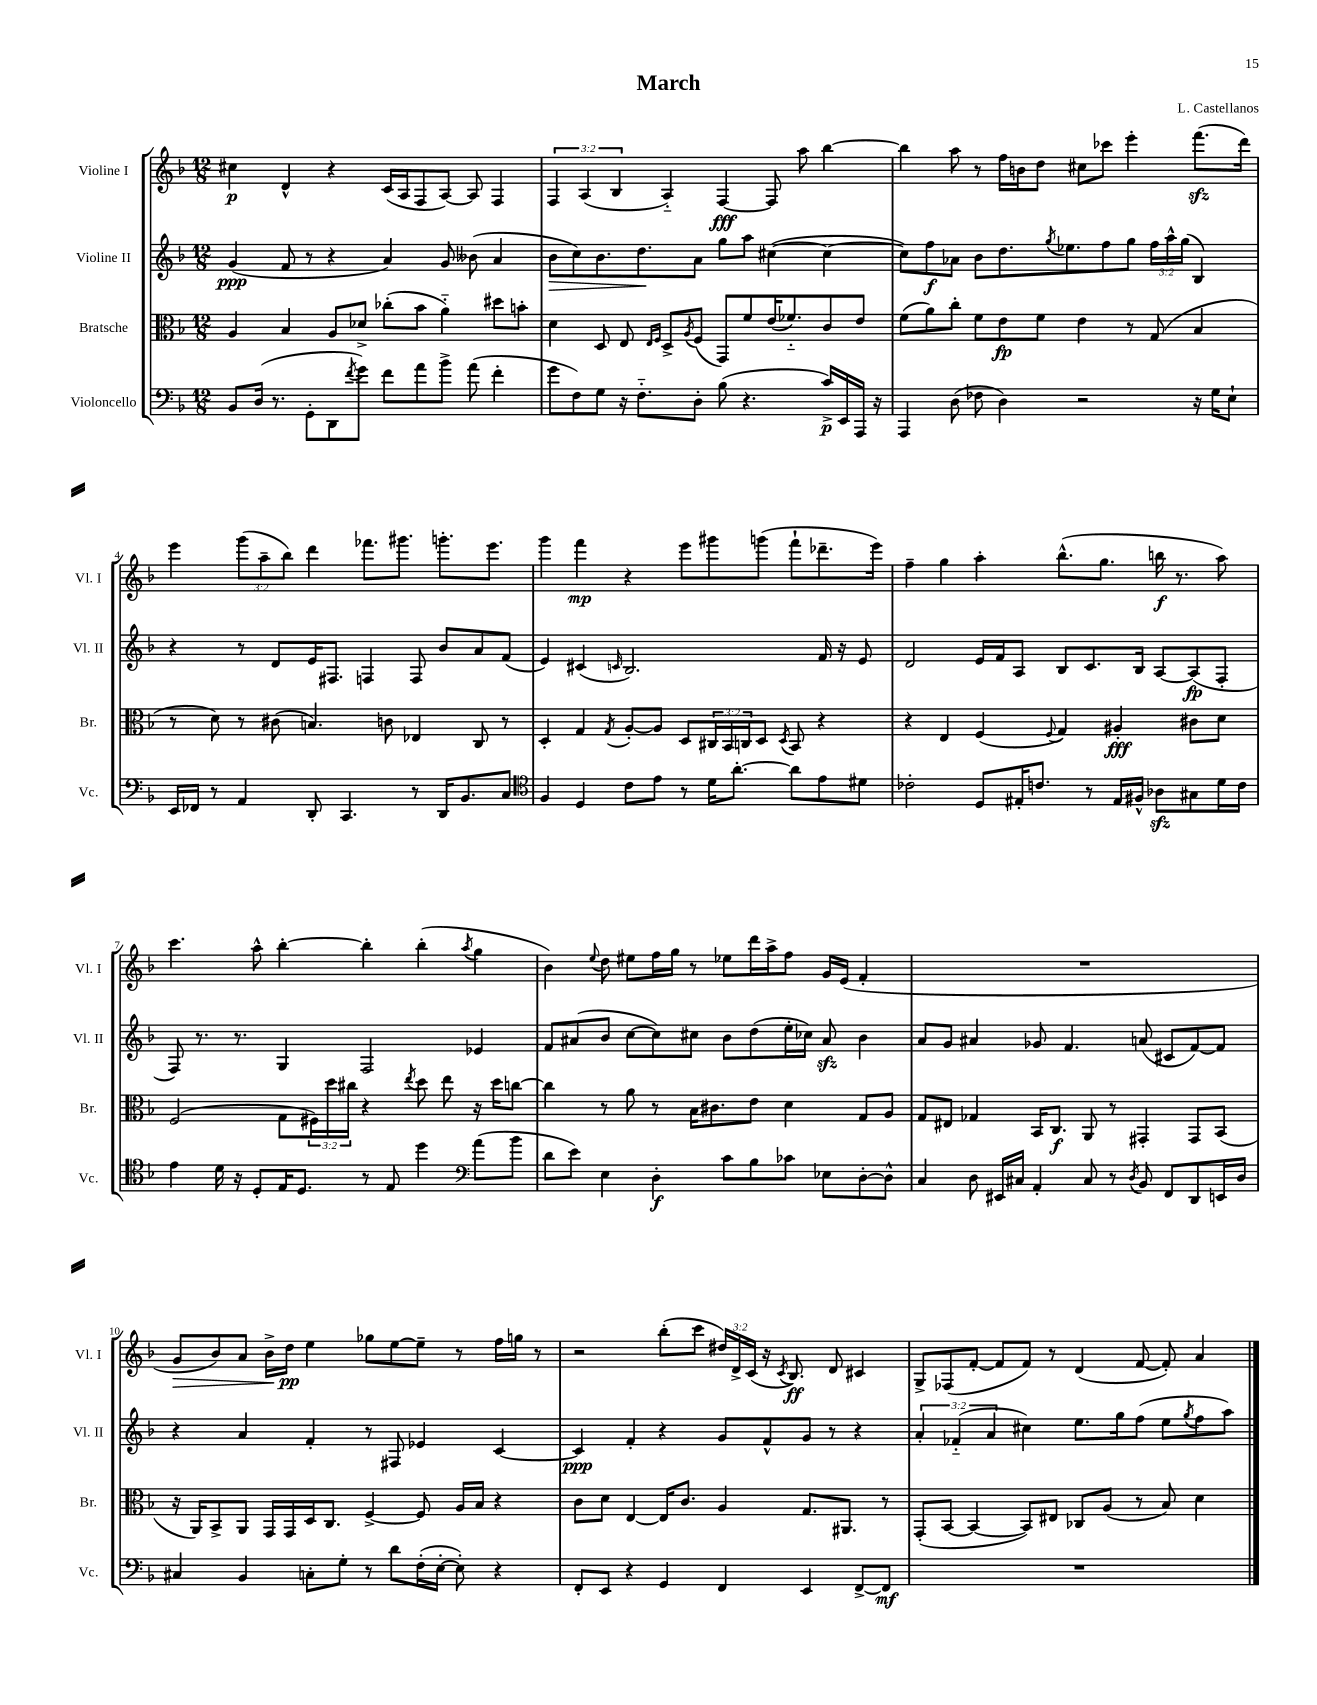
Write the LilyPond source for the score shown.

\header { title = "March" composer = "L. Castellanos" }
<<
\new StaffGroup <<
\new Staff = "s0" \with { instrumentName = "Violine I" shortInstrumentName = "Vl. I" } {
    \clef treble \key f \major \numericTimeSignature \time 12/8 \override Staff.TupletNumber.text = #tuplet-number::calc-fraction-text
    cis''4\p d'4-^ r4 c'16( a16 f8 a8~) a8 f4 |
    \tuplet 3/2 { f4 a4( bes4 } a4-_) f4~\fff f8 a''8 bes''4~ |
    bes''4 a''8 r8 f''16 b'16 d''8 cis''8 ces'''8 e'''4-. f'''8.\sfz( d'''16) |
    e'''4 \tuplet 3/2 { g'''8( a''8-- bes''8) } d'''4 fes'''8. gis'''8. g'''8.-. e'''8. |
    g'''4 f'''4\mp r4 e'''8 gis'''8 g'''8( f'''8-! des'''8.-- e'''16) |
    f''4-- g''4 a''4-. bes''8.-^( g''8. b''16\f r8. a''8) |
    c'''4. a''8-^ bes''4~-. bes''4-. bes''4-.( \acciaccatura { a''8 } g''4 |
    bes'4) \appoggiatura { e''8 } d''8 eis''8 f''16 g''16 r8 ees''8 d'''16 a''16-> f''8 g'16 e'16( f'4-. |
    R1. |
    g'8\> bes'8) a'8 bes'16->\! d''16\pp e''4 ges''8 e''8~ e''8-- r8 f''16 g''16 r8 |
    r2 bes''8-.( c'''8 \tuplet 3/2 { dis''16) d'16-> c'16( } r16 \acciaccatura { c'8 } bes8.\ff) d'8 cis'4 |
    g8-> fes8( f'8~-. f'8 f'8) r8 d'4( f'8~ f'8-.) a'4 \bar "|." |
}
\new Staff = "s1" \with { instrumentName = "Violine II" shortInstrumentName = "Vl. II" } {
    \clef treble \key f \major \numericTimeSignature \time 12/8 \override Staff.TupletNumber.text = #tuplet-number::calc-fraction-text
    g'4\ppp( f'8 r8 r4 a'4) g'8 beses'8( a'4 |
    bes'8\> c''8) bes'8. d''8.\! a'8 g''8 a''8 cis''4~( cis''4~ |
    cis''8) f''8\f aes'8 bes'8 d''8. \acciaccatura { g''8 } ees''8. f''8 g''8 \tuplet 3/2 { f''16 a''16-^ g''16( } bes4) |
    r4 r8 d'8 e'16 fis8. f4 f8 bes'8 a'8 f'8( |
    e'4) cis'4( \grace { c'16 } bes2.) f'16 r16 e'8 |
    d'2 e'16 f'16 a8 bes8 c'8. bes16 a8~ a8\fp( f8-. |
    f8) r8. r8. g4 f2 ees'4 |
    f'8 ais'8( bes'8 c''8~ c''8) cis''8 bes'8 d''8( e''16-. ces''16) ais'8\sfz bes'4 |
    a'8 g'8 ais'4 ges'8 f'4. a'8( cis'8 f'8~) f'8 |
    r4 a'4 f'4-. r8 fis8 ees'4 c'4~ |
    c'4\ppp f'4-. r4 g'8 f'8-^ g'8 r8 r4 |
    \tuplet 3/2 { a'4-. fes'4-_( a'4 } cis''4) e''8. g''16 f''8( e''8 \acciaccatura { g''8 } f''8 a''8) \bar "|." |
}
\new Staff = "s2" \with { instrumentName = "Bratsche" shortInstrumentName = "Br." } {
    \clef alto \key f \major \numericTimeSignature \time 12/8 \override Staff.TupletNumber.text = #tuplet-number::calc-fraction-text
    a4 bes4 a8 des'8-> ces''8-.( bes'8 a'4-_) dis''8 b'8-. |
    d'4 d8 e8 \grace { e16 f16 } d8-> \acciaccatura { a8 } f8( g,8) f'8 e'16( fes'8.-_) c'8 e'8 |
    f'8( a'8) c''8-. f'8 e'8\fp f'8 e'4 r8 g8( bes4 |
    r8 d'8) r8 cis'8( b4.) c'8 ees4 c8 r8 |
    d4-. g4 \acciaccatura { g8 } a8~-. a8 d8 \tuplet 3/2 { cis16 bes,16 c16 } d8 \acciaccatura { d8 } bes,8 r4 |
    r4 e4 f4( \appoggiatura { f8 } g4) ais4-.\fff cis'8 d'8 |
    f2( g8 \tuplet 3/2 { fis16) d''16 cis''16 } r4 \acciaccatura { e''8 } d''8 e''8 r16 d''16 c''8~ |
    c''4 r8 a'8 r8 bes16 cis'8. e'8 d'4 g8 a8 |
    g8 eis8 ges4 bes,16 c8.\f a,8 r8 gis,4-. gis,8 bes,8( |
    r16 a,16) bes,8-> a,8 g,16 g,16 d16 c8. f4~-> f8 a16 bes16 r4 |
    c'8 d'8 e4~ e16 c'8. a4 g8. ais,8. r8 |
    g,8-.( bes,8~ bes,4~ bes,8) eis8 ces8 a8( r8 bes8) d'4 \bar "|." |
}
\new Staff = "s3" \with { instrumentName = "Violoncello" shortInstrumentName = "Vc." } {
    \clef bass \key f \major \numericTimeSignature \time 12/8
    bes,8 d16( r8. g,8-. d,8 \acciaccatura { f'8 } g'8) f'8 a'8 bes'8-> a'8( f'4-. |
    g'8 f8) g8 r16 f8.-_ d8-. bes8( r4. c'16->\p) e,16 a,,16 r16 |
    a,,4 d8( fes8 d4) r2 r16 g16 e8-! |
    e,16 fes,16 r8 a,4 d,8-. c,4. r8 d,16 bes,8. c8 |
    \clef tenor f4 d4 c'8 e'8 r8 d'16 a'8.~-. a'8 e'8 dis'8 |
    ces'2-. d8 eis16-. c'8. r8 eis16 fis16-^ aes8\sfz gis8 d'16 c'16 |
    e'4 d'16 r16 d8-. e16 d8. r8 e8 d''4 \clef bass a'8( bes'8 |
    d'8 e'8) e4 d4-.\f c'8 bes8 ces'8 ees8 d8~-. d8-^ |
    c4 d8 eis,16 cis16 a,4-. cis8 r8 \acciaccatura { d8 } bes,8 f,8 d,8 e,16 d16 |
    cis4 bes,4 c8-. g8-. r8 d'8 f16-.( e16~-. e8-.) r4 |
    f,8-. e,8 r4 g,4 f,4 e,4 f,8~-> f,8\mf |
    R1. \bar "|." |
}
>>
>>
